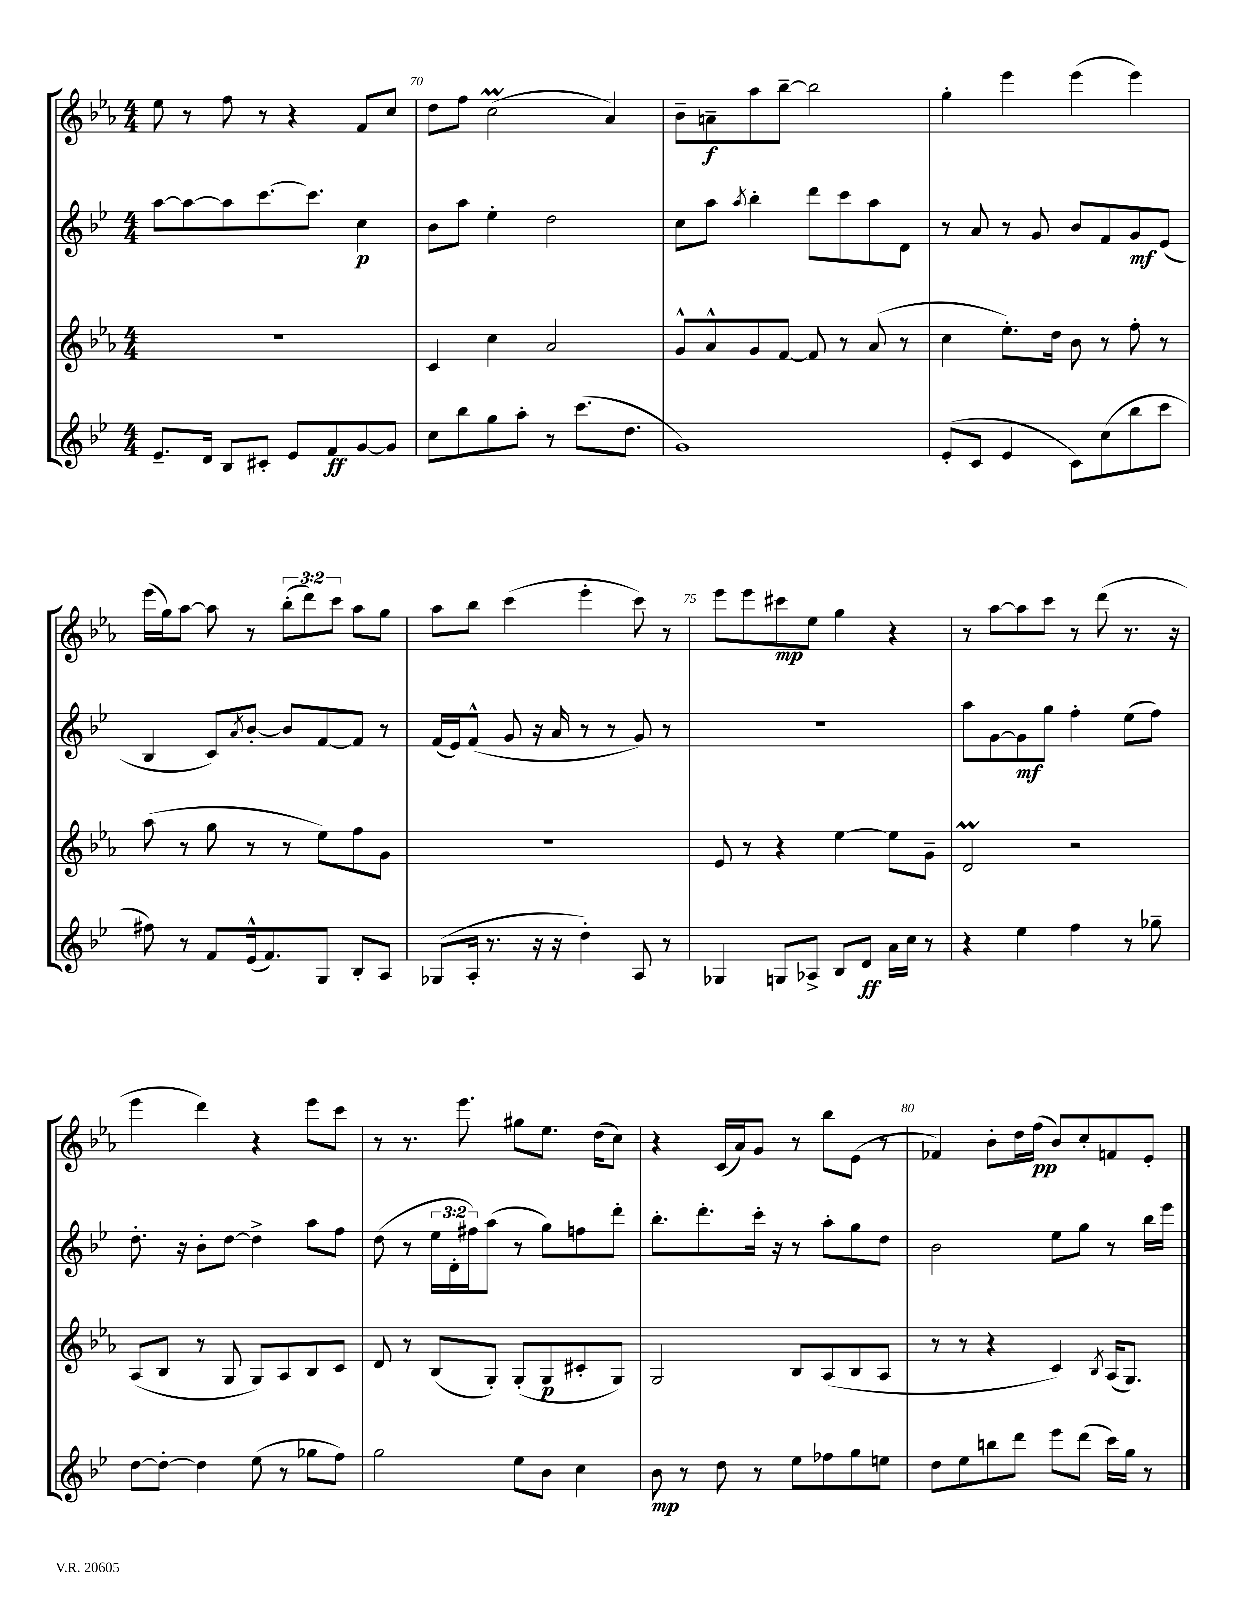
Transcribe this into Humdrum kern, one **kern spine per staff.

**kern	**kern	**kern	**kern
*staff4	*staff3	*staff2	*staff1
*clefG2	*clefG2	*clefG2	*clefG2
*k[b-e-]	*k[b-e-a-]	*k[b-e-]	*k[b-e-a-]
*M4/4	*M4/4	*M4/4	*M4/4
8.e-~/L	1r	[8aa\L	8ee-\
.	.	8aa\_	8r
16d/Jk	.	.	.
8B-/L	.	8aa\]	8ff\
8c#'/J	.	[8.ccc\	8r
8e-/L	.	.	4r
.	.	8.ccc\]J	.
8f/	.	.	.
[8g/	.	4cc\	8f/L
8g/]J	.	.	8cc/J
=	=	=	=
8cc\L	4c/	8b-\L	8dd\L
8bb-\	.	8aa\J	8ff\J
8gg\	4cc\	4ee-'\	(2cc\
8aa'\J	.	.	.
8r	2a-/	2dd\	.
(8.ccc\L	.	.	.
.	.	.	4a-/)
8.dd\J	.	.	.
=	=	=	=
1g)	8g^^/L	8cc\L	8b-~\L
.	8a-^^/	8aa\J	8a~\
.	.	8qaa/	.
.	8g/	4bb-'\	8aa-\
.	[8f/J	.	[8bb-~\J
.	8f/]	8ddd\L	2bb-\]
.	8r	8ccc\	.
.	(8a-/	8aa\	.
.	8r	8d\J	.
=	=	=	=
(8e-'/L	4cc\	8r	4gg'\
8c/J	.	8a/	.
4e-/	8.ee-'\L)	8r	4eee-\
.	.	8g/	.
.	16dd\Jk	.	.
8c\L)	8b-\	8b-/L	(4eee-\
(8cc\	8r	8f/	.
8bb-\	8ff'\	8g/	4eee-\)
8ccc\J	8r	(8e-/J	.
=	=	=	=
8ff#\)	(8aa-\	4B-/	(16eee-\LL
.	.	.	16gg\J)
8r	8r	.	[8aa-\J
8f/L	8gg\	8c/L)	8aa-\]
.	.	8qa/	.
(16e-^^/k	8r	[8b-'/J	8r
8.f/)	.	.	.
.	8r	8b-/]L	(12bb-'\L
.	.	.	12ddd\)
8G/J	8ee-\L)	[8f/	.
.	.	.	12ccc\J
8B-'/L	8ff\	8f/]J	8aa-\L
8A/J	8g\J	8r	8gg\J
=	=	=	=
(8G-/L	1r	(16f/LL	8aa-\L
.	.	16e-/J)	.
16A'/Jk	.	(8f^^/J	8bb-\J
8.r	.	.	.
.	.	8g/	(4ccc\
16r	.	16r	.
16r	.	16a/	.
4dd'\)	.	8r	4eee-'\
.	.	8r	.
8A/	.	8g/)	8ccc\)
8r	.	8r	8r
=	=	=	=
4G-/	8e-/	1r	8eee-\L
.	8r	.	8eee-\
8G/L	4r	.	8ccc#\
8A-^/J	.	.	8ee-\J
8B-/L	[4ee-\	.	4gg\
8d/J	.	.	.
16a\LL	8ee-\]L	.	4r
16cc\JJ	.	.	.
8r	8g~\J	.	.
=	=	=	=
4r	2d/	8aa\L	8r
.	.	[8g\	[8aa-\L
4ee-\	.	8g\]	8aa-\]
.	.	8gg\J	8ccc\J
4ff\	2r	4ff'\	8r
.	.	.	(8ddd\
8r	.	(8ee-\L	8.r
8gg-~\	.	8ff\J)	.
.	.	.	16r
=	=	=	=
[8dd\L	(8A-/L	8.dd'\	4eee-\
8dd'\_J	8B-/J	.	.
.	.	16r	.
4dd\]	8r	8b-'\L	4ddd\)
.	8G/	[8dd\J	.
(8ee-\	8G/L)	4dd^\]	4r
8r	8A-/	.	.
8gg-\L	8B-/	8aa\L	8eee-\L
8ff\J)	8c/J	8ff\J	8ccc\J
=	=	=	=
2gg\	8d/	(8dd\	8r
.	8r	8r	8.r
.	(8B-/L	24ee-\LL	.
.	.	24d'\	.
.	.	.	8.eee-\
.	.	24ff#\J)	.
.	8G'/J)	(8aa\J	.
8ee-\L	(8G'/L	8r	8gg#\L
8b-\J	8G/	8gg\L)	8.ee-\J
4cc\	8c#'/	8ff\	.
.	.	.	(16dd\LK
.	8G/J)	8ddd'\J	8cc\J)
=	=	=	=
8b-\	2G/	8.bb-'\L	4r
8r	.	.	.
.	.	8.ddd'\	.
8dd\	.	.	(16c/LL
.	.	.	16a-/J)
8r	.	16ccc'\Jk	8g/J
.	.	16r	.
8ee-\L	8B-/L	8r	8r
8ff-\	(8A-/	8aa'\L	8bb-\L
8gg\	8B-/	8gg\	(8e-\J
8ee\J	8A-/J	8dd\J	8r
=	=	=	=
8dd\L	8r	2b-\	4f-/)
8ee-\	8r	.	.
8bb\	4r	.	8b-'\L
8ddd\J	.	.	16dd\L
.	.	.	(16ff\JJ
8eee-\L	4c/)	8ee-\L	8b-/L)
(8ddd\J	.	8gg\J	8cc'/
.	8qB-/	.	.
16ccc\LL)	(16A-/LK	8r	8f/
16gg\JJ	8.G/J)	.	.
8r	.	16bb-\LL	8e-'/J
.	.	16eee-\JJ	.
==	==	==	==
*-	*-	*-	*-
